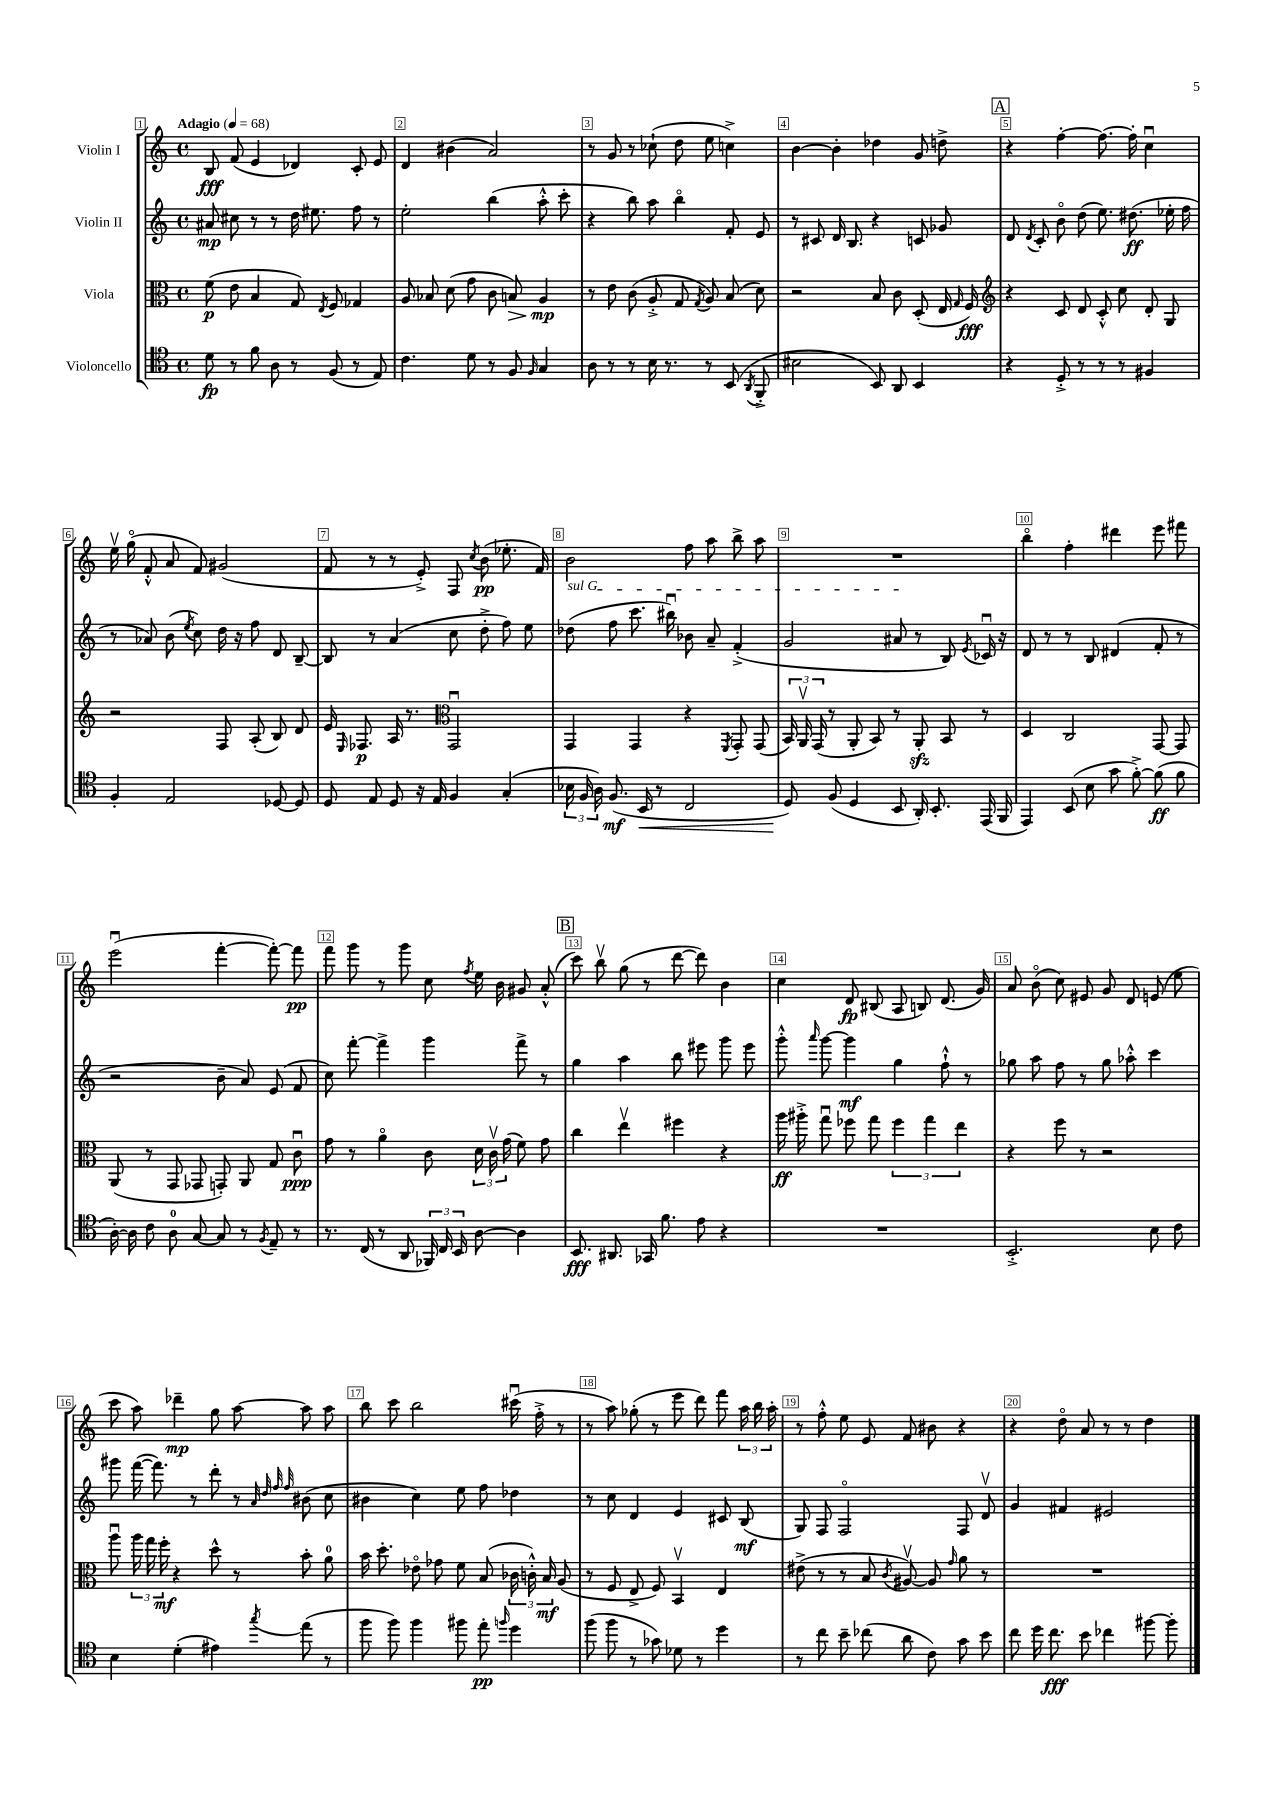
<<
\new StaffGroup <<
\new Staff = "s0" \with { instrumentName = "Violin I" } {
    \clef treble \key c \major \defaultTimeSignature \time 4/4 \tempo "Adagio" 4 = 68
    \autoBeamOff b8\fff f'8( e'4 des'4) c'8-. e'8 |
    d'4 bis'4( a'2) |
    r8 g'8 r8 ces''8-!( d''8 e''8 c''4->) |
    b'4~ b'4-. des''4 g'8 d''8-> |
    \mark \markup { \box "A" } r4 f''4~-. f''8.~ f''16-. c''4\downbow |
    e''16\upbow g''16\flageolet( f'8-.-^ a'8 f'8) gis'2( |
    f'8 r8 r8 e'8-.->) f8 \acciaccatura { c''8 } b'8\pp( ees''8.-. f'16) |
    b'2 f''8 a''8 b''8-> a''8 |
    R1 |
    b''4\flageolet f''4-. dis'''4 e'''8 fis'''8 |
    e'''2\downbow( f'''4~-. f'''8~-.) f'''8\pp |
    f'''8 g'''8 r8 g'''8 c''8 \acciaccatura { f''8 } e''16 b'16 gis'8 a'8-.-^( |
    \mark \markup { \box "B" } c'''8) b''8\upbow g''8( r8 d'''8~ d'''8) b'4 |
    c''4 d'8\fp bis8( a8 b8) d'8.( g'16) |
    a'8 b'8\flageolet( c''8) eis'8 g'8 d'8 e'8( e''8 |
    c'''8 a''8) des'''4--\mp g''8 a''8~ a''8 a''8 |
    b''8 c'''8 b''2 cis'''16\downbow( f''16-.-> r8 |
    r8 a''8) ges''8-.( r8 e'''8 d'''8) f'''8 \tuplet 3/2 { a''16 b''16 a''16-. } |
    r8 f''8-.-^ e''8 e'8 f'8 bis'8 r4 |
    r4 d''8\flageolet a'8 r8 r8 d''4 \bar "|." |
}
\new Staff = "s1" \with { instrumentName = "Violin II" } {
    \clef treble \key c \major \defaultTimeSignature \time 4/4
    \autoBeamOff ais'8\mp cis''8 r8 r8 d''16 eis''8. f''8 r8 |
    e''2-. b''4( a''8-.-^ c'''8-. |
    r4 b''8) a''8 b''4\flageolet f'8-. e'8 |
    r8 cis'8 d'16 b8. r4 c'8 ges'8 |
    \mark \markup { \box "A" } d'8 \acciaccatura { d'8 } c'8-. b'8\flageolet d''8( e''8.) dis''8.\ff( ees''16-. f''16 |
    r8 aes'8) b'8( \acciaccatura { e''8 } c''8) d''16 r16 f''8 d'8 b8~-- |
    b8 r8 a'4( c''8 d''8-.-> f''8) e''8 |
    \once \override TextSpanner.bound-details.left.text = \markup { \italic "sul G" } des''8\startTextSpan( f''8 c'''8. bis''16\downbow) bes'8 a'8-- f'4-.->( |
    g'2 ais'8\stopTextSpan r8 b8) \acciaccatura { e'8 } ces'16\downbow r16 |
    d'8 r8 r8 b8 dis'4( f'8-. r8 |
    r2 b'8-- a'8) e'8( f'8 |
    c''8) f'''8~-. f'''4-> g'''4 f'''8-> r8 |
    \mark \markup { \box "B" } g''4 a''4 b''8 eis'''8 g'''8 eis'''8 |
    g'''8-.-^ \grace { a'''16 } g'''8~ g'''4\mf g''4 f''8-!-^ r8 |
    ges''8 a''8 f''8 r8 ges''8 aes''8-.-^ c'''4 |
    gis'''8 f'''16~( f'''8.) r8 d'''8-. r8 \grace { a'32 d''32 f''32 f''32 } bis'8( c''8 |
    bis'4 c''4) e''8 f''8 des''4 |
    r8 c''8 d'4 e'4 cis'8 b8\mf( |
    g8) f8 f2\flageolet f8 d'8\upbow |
    g'4 fis'4 eis'2 \bar "|." |
}
\new Staff = "s2" \with { instrumentName = "Viola" } {
    \clef alto \key c \major \defaultTimeSignature \time 4/4
    \autoBeamOff f'8\p( e'8 b4 g8) \acciaccatura { e8 } f8 ges4 |
    a8 bes8 d'8( g'8 c'8 b8\>) a4\mp\! |
    r8 e'8 c'8( a8-.-> g8 \acciaccatura { g8 } a8) b8( d'8) |
    r2 b8 c'8 d8-.( e16 \grace { g16 } f16\fff) |
    \mark \markup { \box "A" } \clef treble r4 c'8 d'8 c'8-.-^ c''8 d'8-. g8 |
    r2 f8 a8-.( b8) d'8 |
    e'16 \grace { e16 } fes8.\p a16 r8. \clef alto g,2\downbow |
    g,4 g,4 r4 \acciaccatura { f,8 } g,8-. g,8( |
    \tuplet 3/2 { b,16) a,16\upbow g,16( } r8 a,8-. b,8) r8 a,8-.\sfz b,8 r8 |
    d4 c2 g,8~ g,8 |
    a,8( r8 g,8 ges,8 g,8-.) a,8 g8 c'8\downbow\ppp |
    g'8 r8 a'4\flageolet c'8 \tuplet 3/2 { d'16 c'16\upbow g'16( } f'8) g'8 |
    \mark \markup { \box "B" } c''4 e''4\upbow fis''4 r4 |
    a''16\ff ais''16-.-> g''8\downbow fes''8 g''8 \tuplet 3/2 { fes''4 g''4 e''4 } |
    r4 f''8 r8 r2 |
    a''8\downbow \tuplet 3/2 { a''16 g''16 f''16-.\mf } r4 d''8-^ r8 b'8-. a'8-0 |
    b'16 d''8.-. ees'8\flageolet ges'8 f'8 b8( \tuplet 3/2 { ces'16 c'16-.-^) b16\mf } a8( |
    r8 f8 e8-> f8) b,4\upbow e4 |
    eis'8->( r8 r8 b8 \acciaccatura { c'8 } ais8~\upbow) ais8 \grace { g'16 } a'8 r8 |
    R1 \bar "|." |
}
\new Staff = "s3" \with { instrumentName = "Violoncello" } {
    \clef tenor \key c \major \defaultTimeSignature \time 4/4
    \autoBeamOff d'8\fp r8 f'8 a8 r8 f8( r8 e8) |
    c'4. d'8 r8 f8 \grace { f16 } g4 |
    a8 r8 r8 b16 r8. r8 b,8( \acciaccatura { a,8 } f,8-.-> |
    bis2 b,8) a,8 b,4 |
    \mark \markup { \box "A" } r4 d8-.-> r8 r8 r8 fis4 |
    f4-. e2 des8~ des8 |
    d8 e8 d8 r16 e16 f4 g4-.( |
    \tuplet 3/2 { bes16 f16 a16) } f8.\mf( b,16\< r8 c2 |
    d8\!) f8( d4 b,8 a,16-.) b,8.-. e,16( f,16 |
    e,4) b,8( b8 g'8 f'8~-.->) f'8\ff( f'8 |
    a16~-.) a16 c'8 a8-0 g8~ g8 r8 \acciaccatura { f8 } e8-- r8 |
    r8. c16( r8 a,8 \tuplet 3/2 { fes,16) c16 b,16 } a8~ a4 |
    \mark \markup { \box "B" } b,8.\fff ais,8. ges,16 f'8. e'8 r4 |
    R1 |
    b,2.-.-> b8 c'8 |
    b4 d'4-.( eis'4) \acciaccatura { g''8 } e''8( r8 |
    f''8 f''8) f''4 fis''8 e''8-.\pp \grace { f''16 } d''4 |
    f''8( f''8 r8 ges'8) des'8 r8 d''4 |
    r8 c''8 b'8-- ces''8( a'8 c'8) g'8 b'8 |
    c''8 d''16 c''8.\fff b'8 ces''4 fis''8~ fis''8-. \bar "|." |
}
>>
>>
\layout { \context { \Score \override BarNumber.break-visibility = ##(#f #t #t) barNumberVisibility = #all-bar-numbers-visible \override BarNumber.stencil = #(make-stencil-boxer 0.1 0.3 ly:text-interface::print) } }
